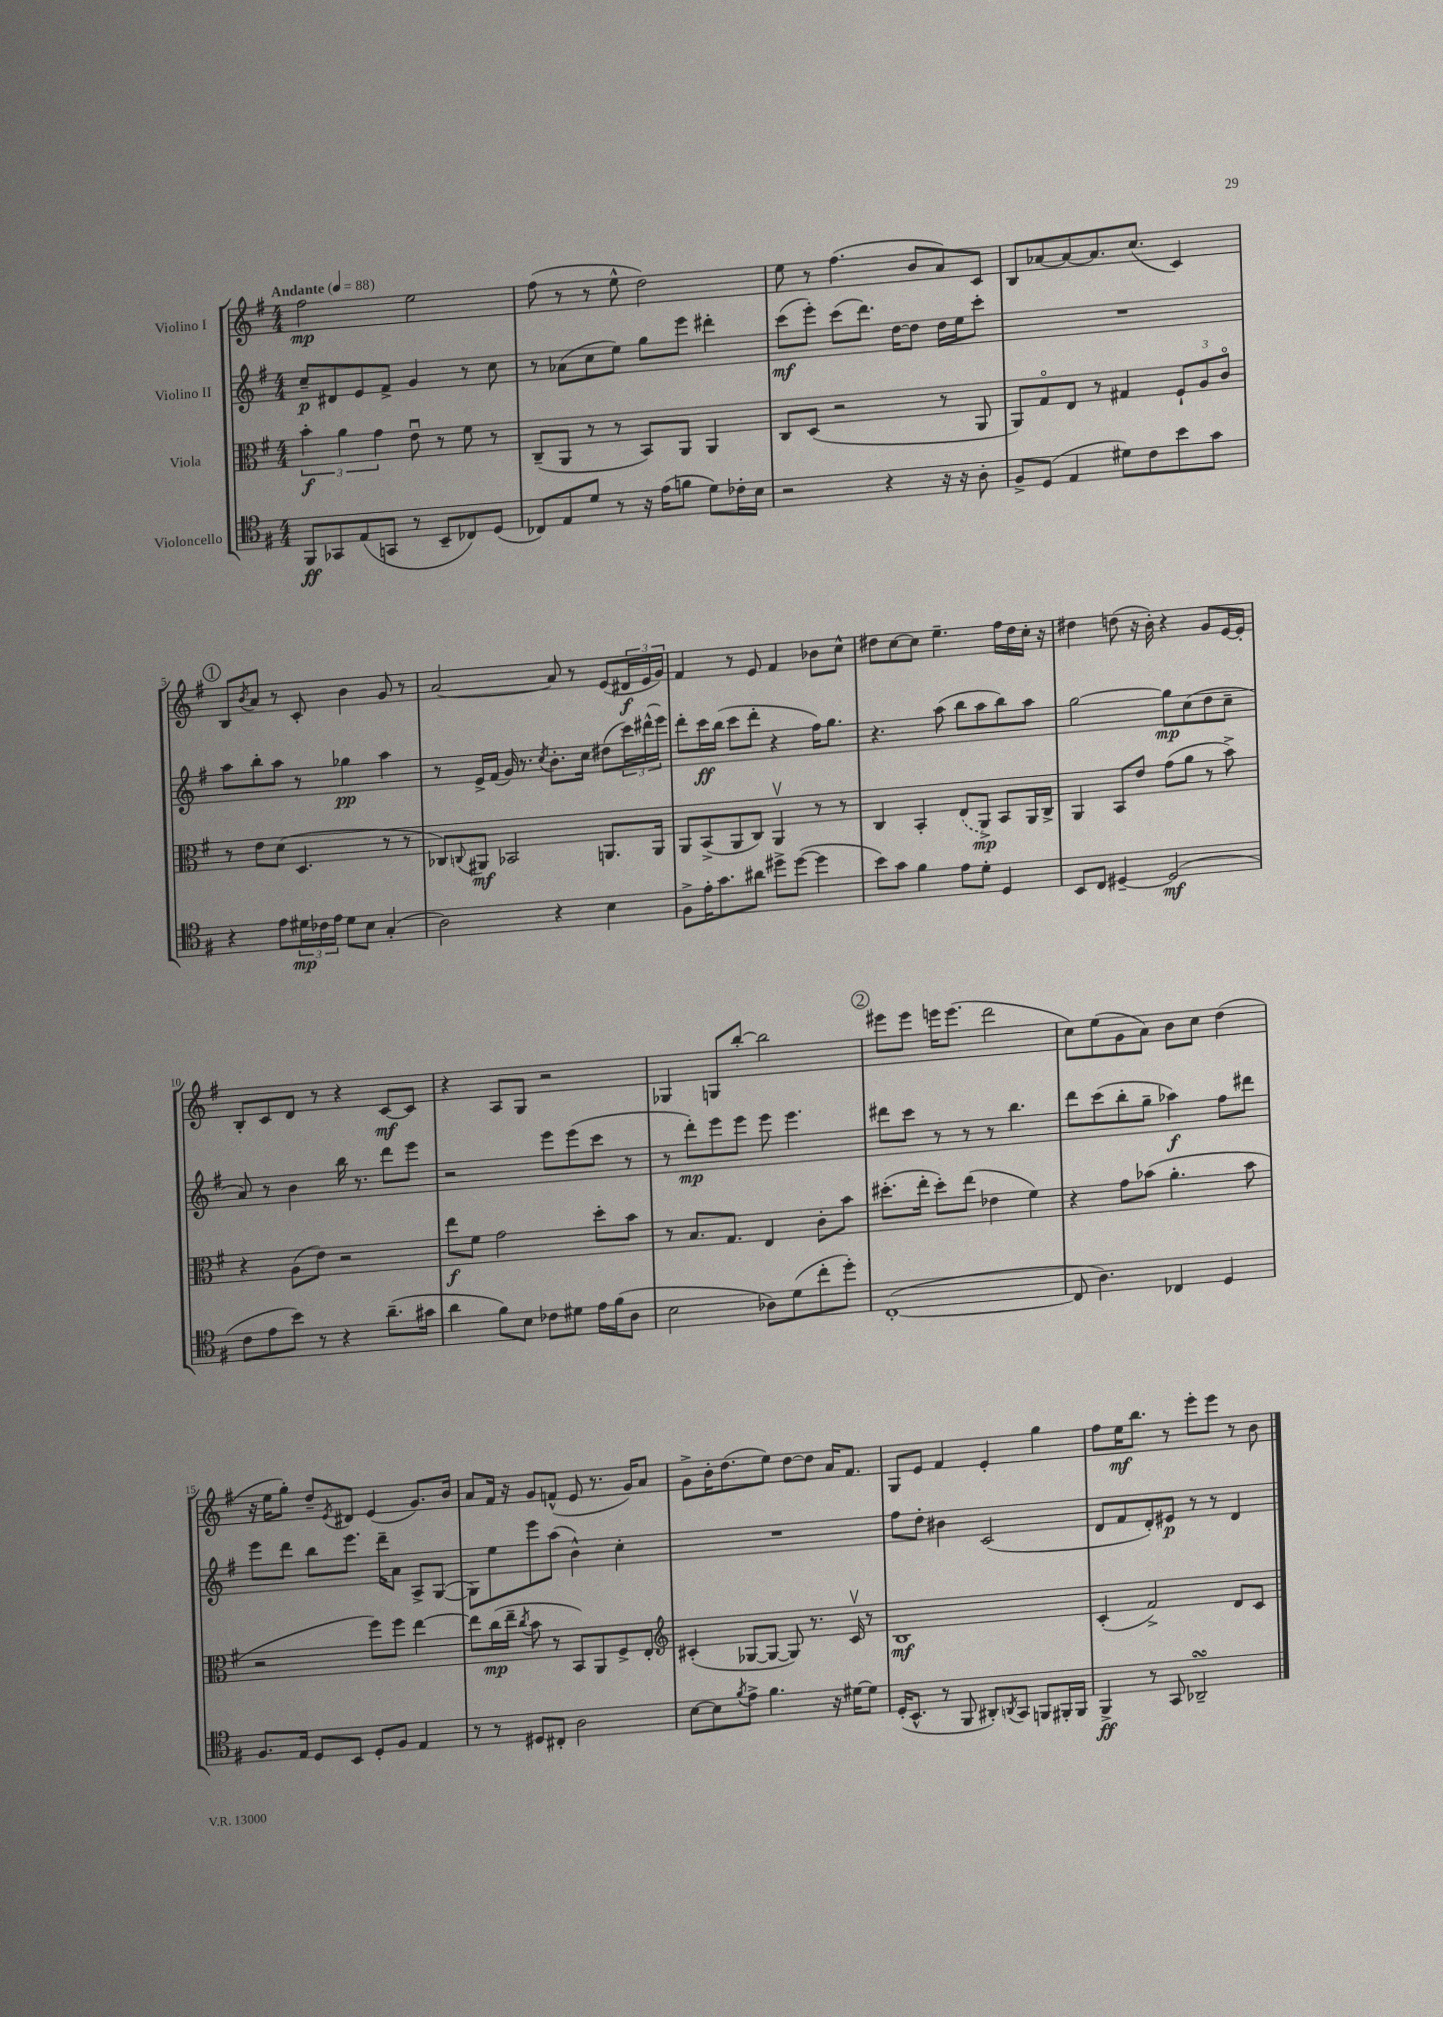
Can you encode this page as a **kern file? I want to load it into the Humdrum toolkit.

**kern	**kern	**kern	**kern
*staff4	*staff3	*staff2	*staff1
*clefC4	*clefC3	*clefG2	*clefG2
*k[f#]	*k[f#]	*k[f#]	*k[f#]
*M4/4	*M4/4	*M4/4	*M4/4
*MM88	*MM88	*MM88	*MM88
8FF#	6b'	8cc~	2ff#
8GG-	.	8d#	.
.	6a	.	.
(8E	.	8e	.
.	6g	.	.
8GG	.	8f#^	.
8r	8eu	4g	2ee
8BB~	8r	.	.
8C-)	8f#	8r	.
(8D	8r	8cc	.
=	=	=	=
8C-)	(8C~	8r	(8ff#
8E	8AA	(8a-	8r
8d	8r	8cc	8r
8r	8r	8ee)	8ee^^
16r	8BB)	8gg	2dd)
(16e	.	.	.
8f	8AA	8eee	.
8d)	4AA	4ddd#'	.
16c-'	.	.	.
16B	.	.	.
=	=	=	=
2r	8C	(8ccc	8ee
.	(8D	8eee')	8r
.	2r	(8ccc	(4.ff#
.	.	8.ddd)	.
4r	.	.	.
.	.	[16dd	.
.	.	8dd]	8b
16r	8r	16dd	8a)
16r	.	16ee	.
8A'	8AA	8ccc'	8c
=	=	=	=
8F#^	8AA)	1r	8B
(8D	8Go	.	[8a-
4E	8E	.	8a-_
.	8r	.	8.a-]
8d#)	4G#	.	.
.	.	.	(8.cc
8c	.	.	.
8b	12F#`	.	4c)
.	12A	.	.
8g	.	.	.
.	12co	.	.
=	=	=	=
4r	8r	8aa	8B
.	.	.	8qb
.	8e	8bb'	8a
8e	(8d	8aa	8r
24d#	4.D	8r	8c'
24c-	.	.	.
24e	.	.	.
8d#	.	4gg-	4b
8B	.	.	.
(4G'	8r	4aa	8g
.	8r	.	8r
=	=	=	=
2A)	8C-)	8r	[2a
.	8qqC	.	.
.	8AA#	16e^	.
.	.	(16f#	.
.	2BB-	16g)	.
.	.	8.r	.
.	.	8qcc	.
4r	.	8.b'	8a]
.	.	.	8r
.	.	16cc	.
4B	8.AA	(8dd#	(8e
.	.	24ccc)	24d#
.	.	(24ddd#^^	24e
.	16AA	.	.
.	.	24eee)	24g)
=	=	=	=
8F#^	8AA	8ddd'	4f#
16e'	(8BB^	16ccc	.
8.g	.	(16bb	.
.	8AA	8ccc	8r
8a#	8C)	8ddd'	8e
8dd#^	4AAv	4r	4f#
([8dd#	.	.	.
4dd#]	8r	16ff#)	8b-
.	.	8.gg	.
.	8r	.	8cc^^
=	=	=	=
8b)	4C	4.r	8dd#
8g	.	.	[8cc
4f#	4BB'	.	8cc]
.	.	(8aa	4.ee~
8e	(8E	8bb	.
8d'	8AA^)	8aa	.
4D	8BB	8bb)	16ff#
.	.	.	16dd#
.	16AA	8aa	16cc'
.	16C^	.	16r
=	=	=	=
8BB	4AA	[2gg	4dd#
8C	.	.	.
[4D#~	8BB	.	(8dd
.	8e	.	16r
.	.	.	16b')
(2D#]	(8g	8gg]	4r
.	8a	(8cc	.
.	8r	8dd	8g
.	8b^)	8cc~	[16e
.	.	.	16e']
=	=	=	=
8c	4r	8a)	8B'
8e	.	8r	8c
8b)	(8A	4b	8d
8r	8e)	.	8r
4r	2r	16bb	4r
.	.	8.r	.
(8.a~	.	8ddd	[8c
.	.	8eee	8c]
16g#	.	.	.
=	=	=	=
4a	8ee	2r	4r
.	8f#	.	.
8f#)	2g	.	8A
8B	.	.	8G
8c-	.	8eee	2r
8d#	.	(8eee	.
16e	8dd'	8ccc	.
(16f#	.	.	.
8A	8b	8r	.
=	=	=	=
2B	8r	8r	4G-
.	8.B	8ddd')	.
.	.	8eee	8G
.	8.G	.	.
.	.	8eee	[8bb'
8A-)	4E	8eee	2bb]
(8d	.	4.eee	.
8cc'	8c'	.	.
8dd')	8b	.	.
=	=	=	=
([1C'	(8.dd#'	8ddd#	8eee#
.	.	8ccc	8eee#
.	16ee'	.	.
.	8dd#')	8r	16eee
.	.	.	(8.eee
.	(8ee	8r	.
.	4e-	8r	2ddd
.	.	4.bb	.
.	4f#)	.	.
=	=	=	=
8C]	4r	8ddd	8cc)
4.A)	.	(8ccc	(8ee
.	8g	8bb'	8g
.	(8b-	8gg~	8a)
4C-	4.a'	4aa-)	8b
.	.	.	8cc
4D	.	8ff#	(4dd
.	8b-	8ddd#	.
=	=	=	=
8.F#	2r	8eee	16r
.	.	.	16ee
.	.	8ddd	8gg')
16E	.	.	.
8D	.	8bb	8dd~
.	.	.	8qe
8BB	.	8.eee	8d#
8D'	8ff#)	.	(4e
.	.	16ddd~	.
8F#	8ff#	8a	.
4E	[4ee	8A^	8.g)
.	.	([8G	.
.	.	.	16b
=	=	=	=
8r	8ee]	8G])	8a
8r	(16cc	8ee	16f#
.	16ee~	.	16r
.	8qcc	.	.
8D#	8b	8eee	8g
8C#'	8r	(8aa	(8f^^
2A	8BB)	4b^^)	8e
.	8AA	.	8.r
.	8F#^	4cc'	.
.	.	.	16g)
.	8E'	.	8a
=	=	=	=
*	*clefG2	*	*
[8B	(4c#'	1r	8g^
8B]	.	.	16b'
.	.	.	(8.dd
8qf#	.	.	.
8e^	[8G-	.	.
4.f#	8G-_	.	8ee)
.	8G-])	.	[8dd
.	8.r	.	8dd]
16r	.	.	16a
[16d#	16c#v	.	8.f#
8d#]	8r	.	.
=	=	=	=
(16D'	1B	8ff#	8G
8.BB^^	.	.	.
.	.	8dd'	8e
8r	.	4b#	4f#
8FF#	.	.	.
8AA#')	.	(2c	4e'
8qAA	.	.	.
8GG	.	.	.
8FF	.	.	4gg
16FF#'	.	.	.
16FF#	.	.	.
=	=	=	=
4FF#^	(4c'	8d	8ff#
.	.	8f#	16ee
.	.	.	8.bb
8r	2f#^)	8d')	.
8GG	.	8e#	8r
2AA-~	.	8r	8eee'
.	.	8r	8eee
.	8d	4d	8r
.	8c	.	8b
==	==	==	==
*-	*-	*-	*-
